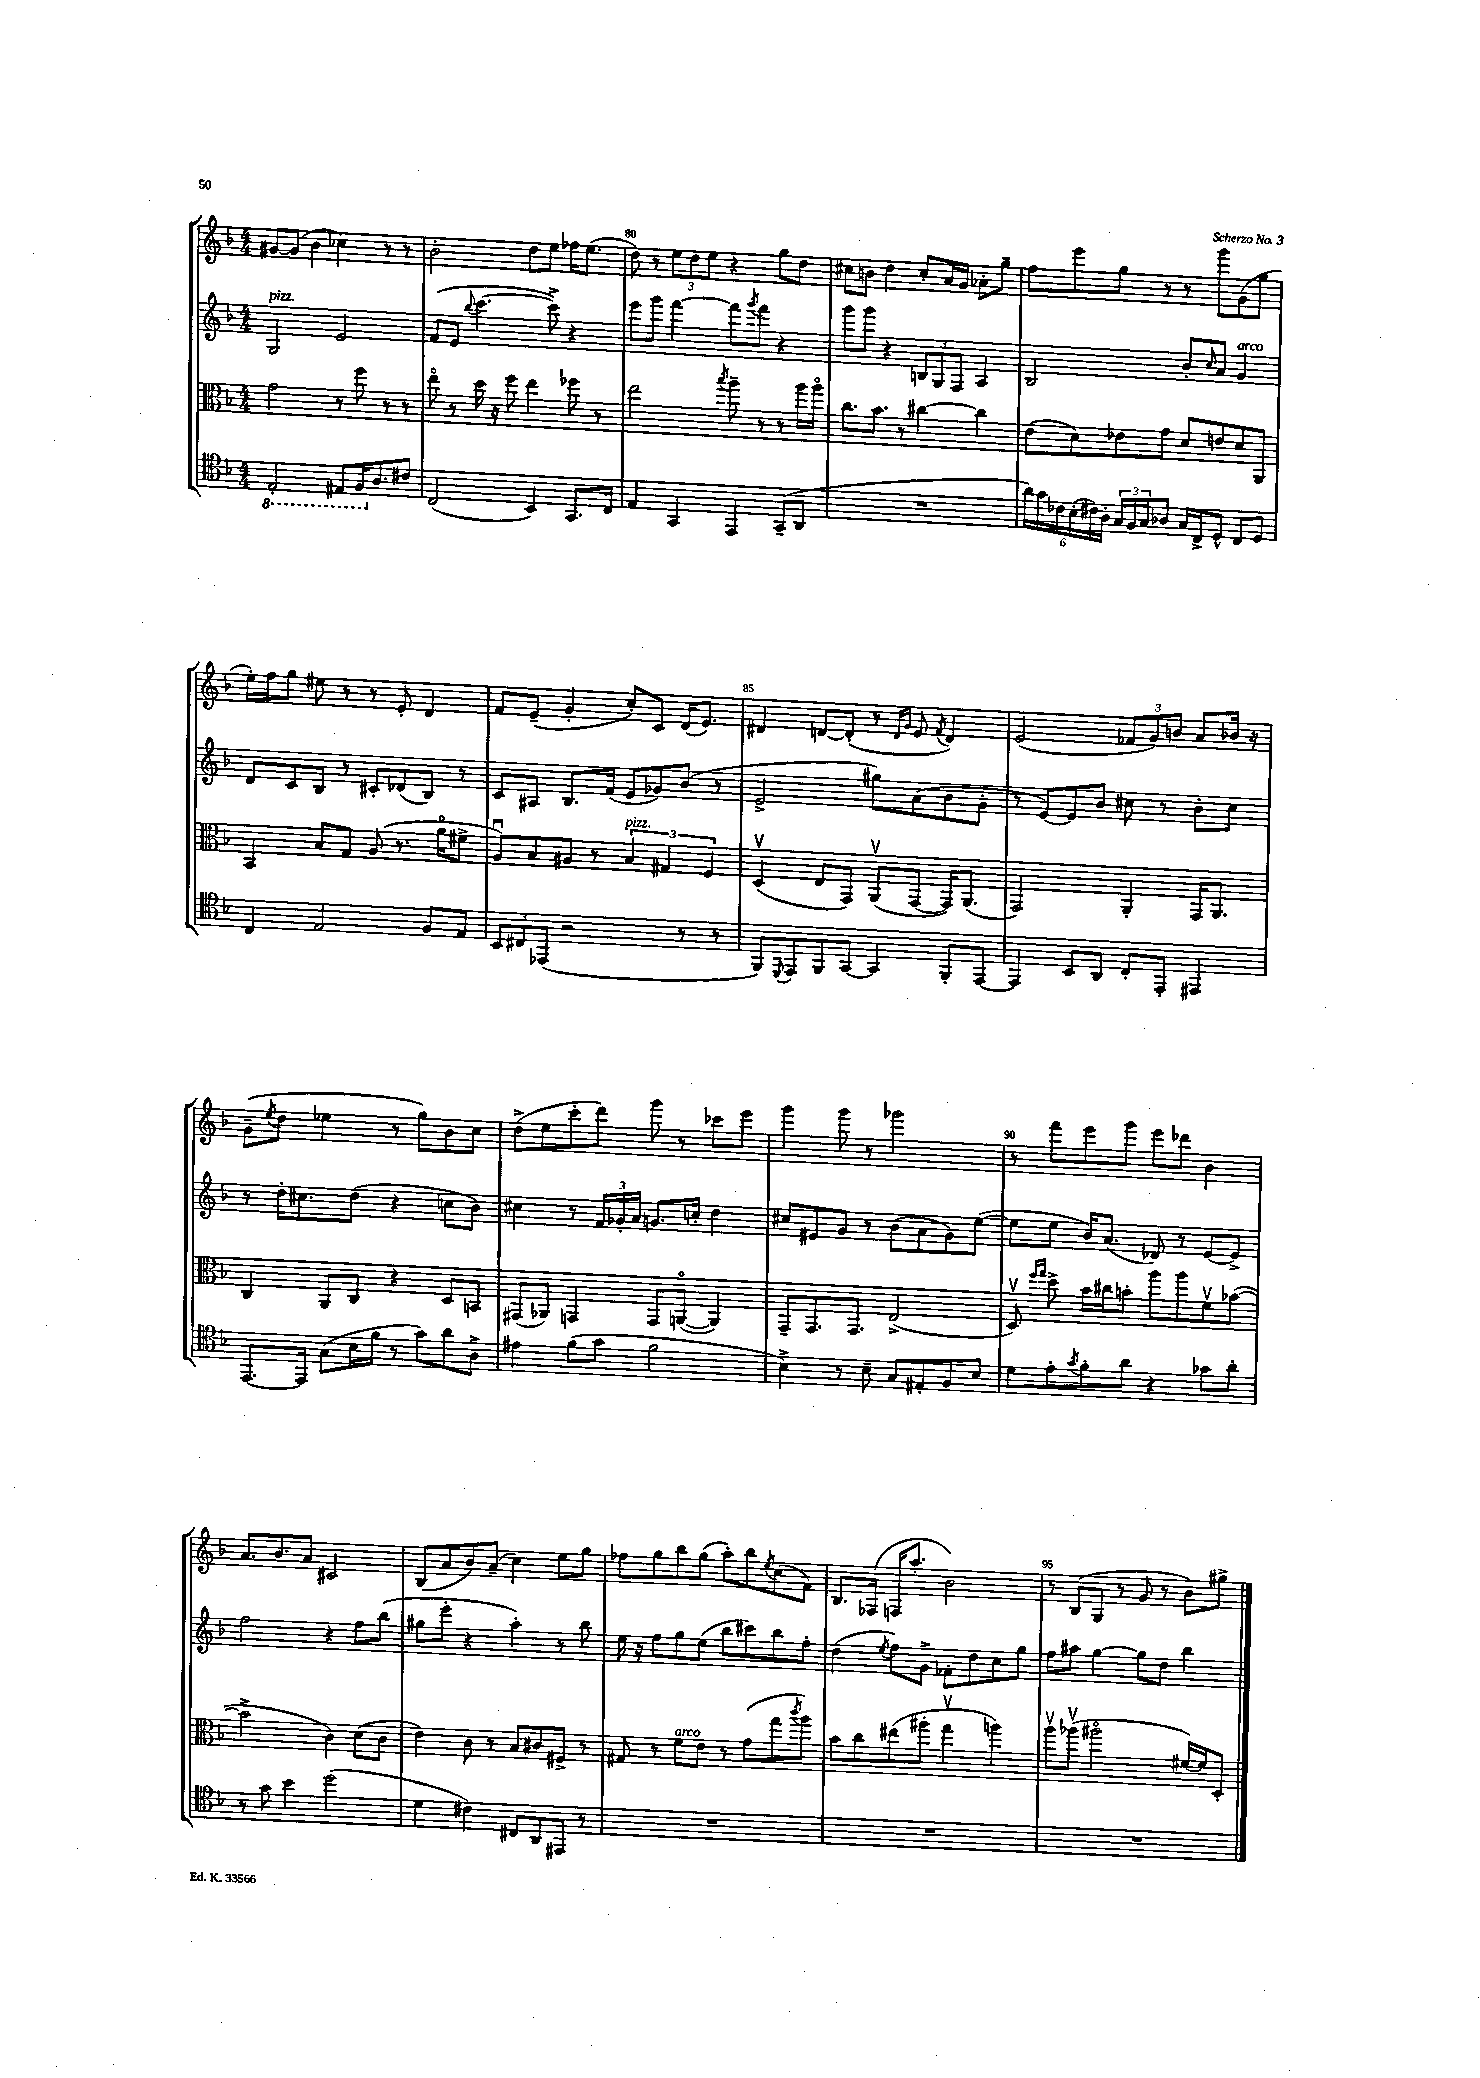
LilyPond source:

<<
\new StaffGroup <<
\new Staff = "s0" {
    \clef treble \key f \major \numericTimeSignature \time 4/4
    gis'8~ gis'8( bes'4 ces''4) r8 r8 |
    bes'2-. d''8 e''8 fes''16 e''8.( |
    d''8) r8 \tuplet 3/2 { e''8 d''8 e''8 } r4 g''8 d''8 |
    cis''8 b'8 d''4 cis''8-. a'16 g'16 aes'8-. g''8-- |
    f''8 e'''8 g''8 r8 r8 g'''8 g'8( g''8 |
    e''16-.) f''16 g''8 eis''8 r8 r8 e'8-. d'4 |
    f'8 e'8--( g'4-. c''8-.) c'8 d'16( e'8.) |
    dis'4 d'8~ d'8-.( r8 \grace { d'16 g'16 } e'8 \acciaccatura { f'8 } d'4) |
    e'2( \tuplet 3/2 { fes'8 g'8) b'8 } a'8 bes'16 r16 |
    g'8--( \acciaccatura { e''8 } d''8 ees''4 r8 g''8) bes'8 c''8 |
    d''8->( e''8 c'''8-. d'''8) g'''8 r8 ces'''8 e'''8 |
    g'''4 g'''8 r8 ges'''2 |
    r8 f'''8 e'''8 g'''8 e'''8 des'''8 bes'4 |
    a'8. bes'8. a'8 cis'2 |
    bes8( a'8 bes'8) a'8--( c''4) e''8 g''8 |
    fes''8 g''8 bes''8 g''8( a''8-.) bes''8 \acciaccatura { e''8 } c''8( f'8) |
    bes8. fes16( f16 a''8.-. bes'2) |
    r8 bes8( g8 r8 g'8 r8 bes'8) gis''8-> \bar "|." |
}
\new Staff = "s1" {
    \clef treble \key f \major \numericTimeSignature \time 4/4
    g2^\markup { \italic "pizz." } e'2 |
    f'8( e'8 \appoggiatura { bes''8 } c'''4.~ c'''8->) r4 |
    e'''8 g'''8 f'''4~ f'''8 \acciaccatura { g'''8 } f'''8 r4 |
    g'''8 g'''8 r4 \tuplet 3/2 { b8 g8 f8 } a4 |
    bes2 bes'8-. \grace { c''16 } a'8 g'4^\markup { \italic "arco" } |
    d'8 c'8 bes8 r8 cis'8-. des'8( bes8) r8 |
    c'8 ais8 bes8. f'16( e'8 ges'8) bes'8( r8 |
    e'2-> gis''8) a'8( bes'8 g'8-. |
    r8 e'8~) e'8 bes'8 cis''8 r8 bes'8-. cis''8 |
    r8 d''16-. cis''8. d''8( r4 c''8 bes'8) |
    cis''4 r8 \tuplet 3/2 { f'16 ges'16-. a'16 } g'8. c''16-. d''4 |
    cis''8 eis'8 g'8 r8 bes'8( a'8 g'8) e''8~( |
    e''8 e''8 bes'16) a'8.( des'8) r8 e'8~ e'8-> |
    f''2 r4 f''8 bes''8( |
    gis''8 e'''8-. r4 a''4-.) r8 bes''8 |
    e''16 r16 f''8 g''8 e''8( bes''8 cis'''8) bes''8 f''8-. |
    d''4( \acciaccatura { e''8 } f''8) g'8-> fes'8-. d''8 c''8 g''8 |
    f''8 ais''8 g''4~ g''8 d''8 bes''4 \bar "|." |
}
\new Staff = "s2" {
    \clef alto \key f \major \numericTimeSignature \time 4/4
    g'2 r8 f''8 r8 r8 |
    e''8\flageolet r8 d''16 r16 f''8 e''4 fes''8 r8 |
    e''2 \acciaccatura { bes''8 } a''8-- r8 r8 a''16 a''16\flageolet |
    c''8. bes'8. r8 cis''4~ cis''4 |
    e'8( d'8) ees'8 g'8 d'8 e'8 d'8 a,8 |
    bes,4 bes8 g8 a8( r8. a'16\flageolet fis'8-> |
    a8\downbow) bes8 ais8 r8 \tuplet 3/2 { bes4^\markup { \italic "pizz." } gis4 f4 } |
    d4\upbow( e8 g,8) a,8\upbow( g,8~ g,16) a,8.( |
    g,2) a,4-. g,16 a,8. |
    c4 a,8 c8 r4 d8 b,8 |
    gis,8( aes,8) g,4 g,8 a,8~\flageolet( a,4) |
    g,8-- g,8. g,8. e2->( |
    d8\upbow) \grace { f''16 g''16 } d''8-> bes'16 cis''16 b'8-. a''8 a''8 f'8\upbow bes'8~( |
    bes'2-> c'4) d'8( c'8 |
    e'4) c'8 r8 bes8 cis'8 fis8-> r8 |
    gis8 r8 f'8^\markup { \italic "arco" } e'8 r8 g'8( g''8 \acciaccatura { c'''8 } a''8) |
    bes'8 c''8 eis''8( ais''8-. g''4\upbow a''4) |
    a''8\upbow aes''8\upbow( ais''2\flageolet fis'16~) fis'16 d8-. \bar "|." |
}
\new Staff = "s3" {
    \clef tenor \key f \major \numericTimeSignature \time 4/4
    \ottava #-1 e,2-. eis,8 f,16 \ottava #0 a8. cis'8 |
    c2( bes,4) g,8. c16 |
    e4 g,4 e,4 g,8--( a,8 |
    R1 |
    \tuplet 6/4 { a'16) g'16 ces'16 bes16-.( cis'16) a16-. } \tuplet 3/2 { g16 f16 g16 } aes8 g16 c16-> d8-^ c8 d8 |
    c4 e2 f8 e8 |
    \tuplet 3/2 { bes,8 cis8 ees,8( } r2 r8 r8 |
    f,8) \appoggiatura { d,8 } e,8 f,8 g,8~ g,4 f,8-. e,8~ |
    e,4 bes,8 a,8 c8-. e,8-. eis,4 |
    e,8.~ e,16 g8( bes16 f'16 r8 g'8) a'8 a8-> |
    eis'4 f'8( g'8 f'2 |
    bes4->) r8 bes8-- g8 eis8-. f8 bes8 |
    d'8 e'8-. \acciaccatura { g'8 } f'8-. a'8 r4 ges'8 a'8-. |
    r8 g'8 bes'4 d''2( |
    d'4 cis'4) cis8 a,8 eis,8 r8 |
    R1 |
    R1 |
    R1 \bar "|." |
}
>>
>>
\layout { \context { \Score currentBarNumber = #78 \override BarNumber.break-visibility = ##(#f #t #t) barNumberVisibility = #(every-nth-bar-number-visible 5) } }
